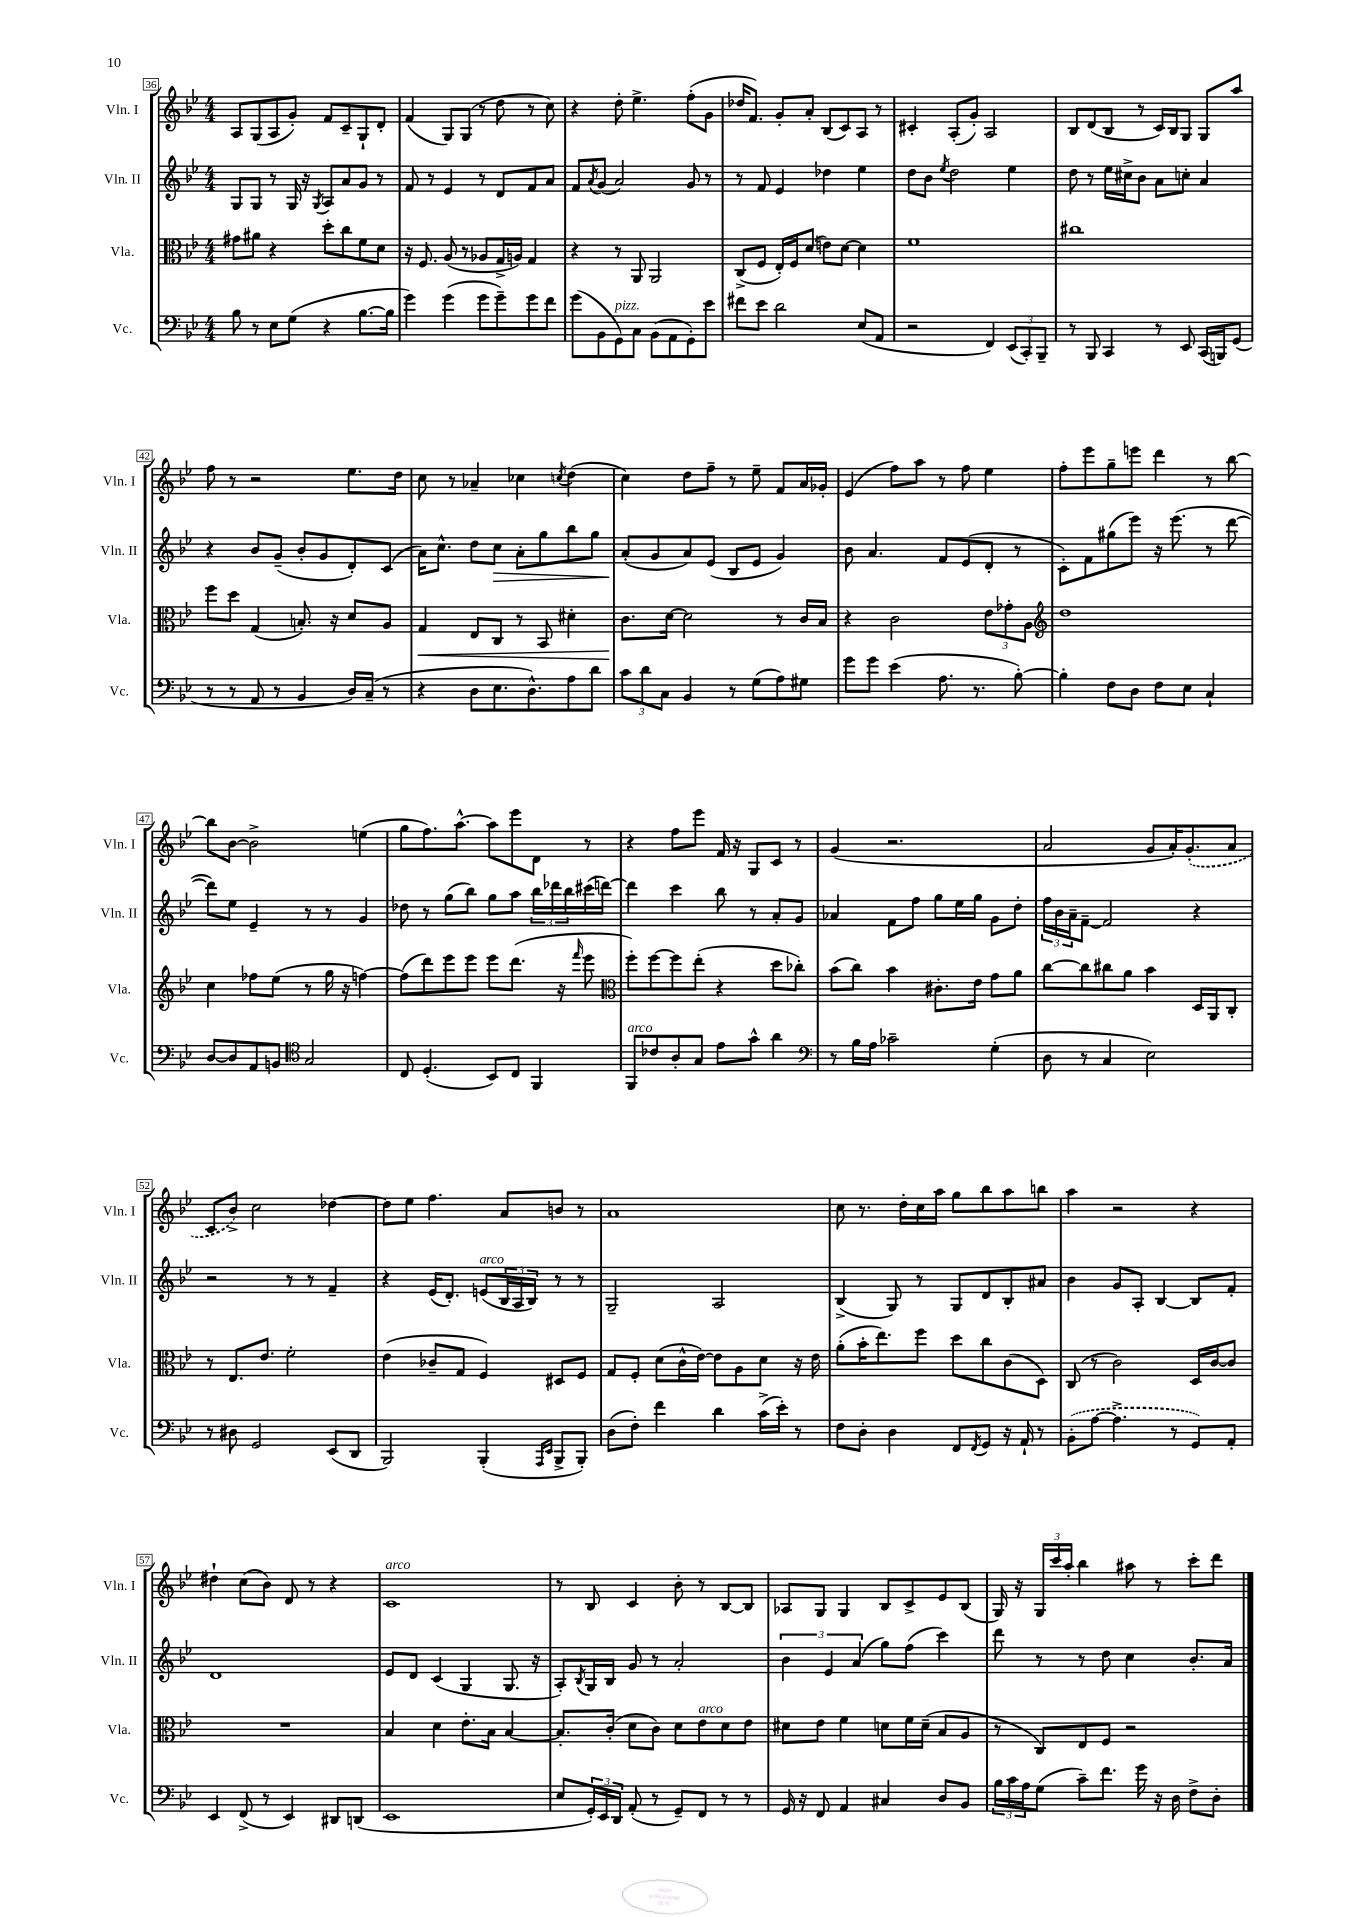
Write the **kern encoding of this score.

**kern	**kern	**kern	**kern
*staff4	*staff3	*staff2	*staff1
*clefF4	*clefC3	*clefG2	*clefG2
*k[b-e-]	*k[b-e-]	*k[b-e-]	*k[b-e-]
*M4/4	*M4/4	*M4/4	*M4/4
8B-	8g#	8G	8A
8r	8a#	8G	(8G
8E-	4r	8r	8A
(8G	.	16G	8g')
.	.	16r	.
.	.	8qG	.
4r	8dd'	8A	8f
.	8cc	8a	8c~
[8.B-	8f	8g	8G`
.	8d	8r	8d'
16B-]	.	.	.
=	=	=	=
4g)	16r	8f	(4f
.	8.F	.	.
.	.	8r	.
(4g	(8A	4e-	8G)
.	8r	.	(8G
8g	8A-	8r	8r
8g~)	16G^	8d	8dd
.	16A)	.	.
8g	4G	8f	8r
8f	.	8a	8cc)
=	=	=	=
(8g	4r	8f	4r
.	.	8qa	.
8BB-	.	(8g	.
8GG)	8r	2a)	8dd'
8C	8AA	.	4.ee-^
(8BB-	2AA	.	.
8AA	.	.	.
8GG')	.	8g	(8ff'
8e-	.	8r	8g
=	=	=	=
8f#	(8C^	8r	16dd-
.	.	.	8.f)
8e-	8F	8f	.
2d	16E-')	4e-	8g'
.	16F	.	.
.	(8d	.	8a'
.	8e)	4dd-	(8B-
.	[8d	.	8c)
(8E-	4d]	4ee-	8A
8AA	.	.	8r
=	=	=	=
2r	1f	8dd	4c#'
.	.	8b-	.
.	.	8qee-	.
.	.	2dd	(8A'
.	.	.	8g')
4FF)	.	.	2A
(12EE-	.	4ee-	.
12CC')	.	.	.
12BBB-~	.	.	.
=	=	=	=
8r	1cc#	8dd	8B-
8BBB-	.	8r	(8d
4CC	.	16ee-	8B-
.	.	16cc#^	.
.	.	8b-	8r
8r	.	8a	16c)
.	.	.	16B-
8EE-	.	8cc'	8G
(16CC	.	4a	8G
16BBB)	.	.	.
(8GG	.	.	8aa
=	=	=	=
8r	8ff	4r	8ff
8r	8dd	.	8r
8AA	(4G	8b-	2r
8r	.	(8g~	.
4BB-	8.B')	8b-'	.
.	.	8g	.
.	16r	.	.
16D)	8d	8d')	8.ee-
(16C~	.	.	.
8r	8A	(8c	.
.	.	.	16dd
=	=	=	=
4r	4G	16a)	8cc
.	.	8.cc^^	.
.	.	.	8r
8D	8E-	8dd	4a-~
8.E-	8C	8cc	.
.	8r	8a'	4cc-
8.D^^)	.	.	.
.	8BB-	8gg	.
.	.	.	8qcc
8A	4d#'	8bb-	(4dd
8d	.	8gg	.
=	=	=	=
12c	8.c	(8a'	4cc)
12d	.	.	.
.	.	8g	.
12C	.	.	.
.	[16d	.	.
4BB-	2d]	8a)	8dd
.	.	(8e-	8ff~
8r	.	8B-	8r
(8G	.	8e-	8ee-~
8A)	8r	4g)	8f
8G#	16c	.	16a
.	16B-	.	16g-'
=	=	=	=
8g	4r	8b-	(4e-
8g	.	4.a	.
(4e-	2c	.	8ff)
.	.	.	8aa
8.A	.	8f	8r
.	.	(8e-	8ff
8.r	.	.	.
.	12e-	8d'	4ee-
.	12g-'	.	.
[8B-')	.	8r	.
.	12A	.	.
=	=	=	=
*	*clefG2	*	*
4B-']	1dd	8c')	8ff'
.	.	8f	8eee-
8F	.	(8gg#	8gg~
8D	.	8eee-)	8eee
8F	.	16r	4ddd
.	.	(8.eee-	.
8E-	.	.	.
4C`	.	8r	8r
.	.	[8ddd	[8bb-
=	=	=	=
[8D	4cc	8ddd])	8bb-]
8D]	.	8ee-	[8b-
8AA	8ff-	4e-~	2b-^]
8BB	(8ee-	.	.
*clefC4	*	*	*
2G	8r	8r	.
.	16gg	8r	.
.	16r	.	.
.	[4ff)	4g	(4ee
=	=	=	=
8C	(8ff]	8dd-	8gg
(4.D'	8ddd)	8r	8.ff)
.	8eee-	(8gg	.
.	.	.	[8.aa^^
.	8eee-	8bb-)	.
8BB-)	8eee-	8gg	8aa]
8C	(8.ddd	8aa	8eee-
4FF	.	24bb-	8d
.	.	24ddd-	.
.	16r	.	.
.	.	24bb-	.
.	16qqfff	.	.
.	8eee-	(16ccc#	8r
.	.	[16ddd)	.
=	=	=	=
*	*clefC3	*	*
8FF	8ff')	4ddd]	4r
8c-	[8ff	.	.
8A'	8ff]	4ccc	8ff
8G	(8ee-'	.	8eee-
8e-	4r	8bb-	16f
.	.	.	16r
8g^^	.	8r	8G
4a	8dd	8a'	8c
.	8cc-')	8g	8r
=	=	=	=
*clefF4	*	*	*
8r	(8b-	4a-	(4g
16B-	8cc)	.	.
16A	.	.	.
2c-~	4b-	8f	2.r
.	.	8ff	.
.	8.c#'	8gg	.
.	.	16ee-	.
.	16e-	16gg	.
(4G'	8g	8g	.
.	8a	8dd'	.
=	=	=	=
8D	[8cc	24ff	2a
.	.	24b-	.
.	.	24a~	.
8r	8cc]	[8f~	.
4C	8cc#	2f]	.
.	8a	.	.
2E-)	4b-	.	8g
.	.	.	16a')
.	.	.	(8.g'
.	16D	4r	.
.	16AA	.	.
.	8C'	.	8a
=	=	=	=
8r	8r	2r	8c
8D#	8.E-	.	8b-^)
2GG	.	.	2cc
.	8.e-	.	.
.	2f'	8r	.
.	.	8r	.
(8EE-	.	4f~	[4dd-
8DD	.	.	.
=	=	=	=
2BBB-)	(4e-	4r	8dd-]
.	.	.	8ee-
.	8c-~	(16e-	4.ff
.	.	8.d')	.
.	8G	.	.
(4BBB-'	4F)	(8e	.
.	.	24B-	8a
.	.	24A	.
.	.	24B-)	.
16qqAAA	.	.	.
16qqEE-	.	.	.
8BBB-^	8D#	8r	8b
8BBB-')	8F	8r	8r
=	=	=	=
(8D	8G	2G~	1a
8F')	8F'	.	.
4f	(8d	.	.
.	16c^^	.	.
.	[16e-)	.	.
4d	8e-]	2A	.
.	8A	.	.
(16c^	8d	.	.
16e-')	.	.	.
8r	16r	.	.
.	16e-	.	.
=	=	=	=
8F	(8a'	(4B-^	8cc
8D'	16b-'	.	8.r
.	8.ee-)	.	.
4D	.	8G)	.
.	.	.	16dd'
.	8ff	8r	16cc
.	.	.	16aa
8FF	8dd	8G	8gg
8qFF	.	.	.
8GG	8cc	8d	8bb-
16r	(8c	8B-'	8aa
16AA`	.	.	.
8r	8D)	8a#	8bb
=	=	=	=
(8BB-'	(8C	4b-	4aa
[8A	8r	.	.
4.A^]	2c)	8g	2r
.	.	8A'	.
.	.	[4B-	.
8r	.	.	.
8GG)	16D	8B-]	4r
.	[16c	.	.
8AA'	8c]	8f'	.
=	=	=	=
4EE-	1r	1d	4dd#`
(8FF^	.	.	(8cc
8r	.	.	8b-)
4EE-)	.	.	8d
.	.	.	8r
8DD#	.	.	4r
(8DD	.	.	.
=	=	=	=
1EE-	4B-	8e-	1c
.	.	8d	.
.	4d	(4c	.
.	8.e-'	4G	.
.	16B-	.	.
.	[4B-	8.G	.
.	.	16r	.
=	=	=	=
8E-	8.B-']	8A')	8r
.	.	8qB-	.
24GG')	.	16G	8B-
24EE-	.	.	.
.	(16c'	16B-	.
24DD	.	.	.
(8AA'	8d	8g	4c
8r	8c)	8r	.
8GG~)	8d	2a'	8b-'
8FF	8e-	.	8r
8r	8d	.	[8B-
8r	8e-	.	8B-]
=	=	=	=
16GG	8d#	6b-	8A-
16r	.	.	.
8FF	8e-	.	8G
.	.	6e-	.
4AA	4f	.	4G
.	.	(6a	.
4C#	8d	8gg)	8B-
.	16f	(8ff	8c^
.	(16d~	.	.
8D	8B-	4ccc)	8e-
8BB-	8A	.	(8B-
=	=	=	=
24B-	8r	8ddd	16G)
24c	.	.	.
.	.	.	16r
24A	.	.	.
(8G	8C)	8r	24G
.	.	.	24ccc
.	.	.	24aa'
8c~)	8E-	8r	4bb-
8.f	8F	8dd	.
.	2r	4cc	8aa#
16g	.	.	.
16r	.	.	8r
16D	.	.	.
8F^	.	8.b-'	8ccc'
8D'	.	.	8ddd
.	.	16a	.
==	==	==	==
*-	*-	*-	*-
